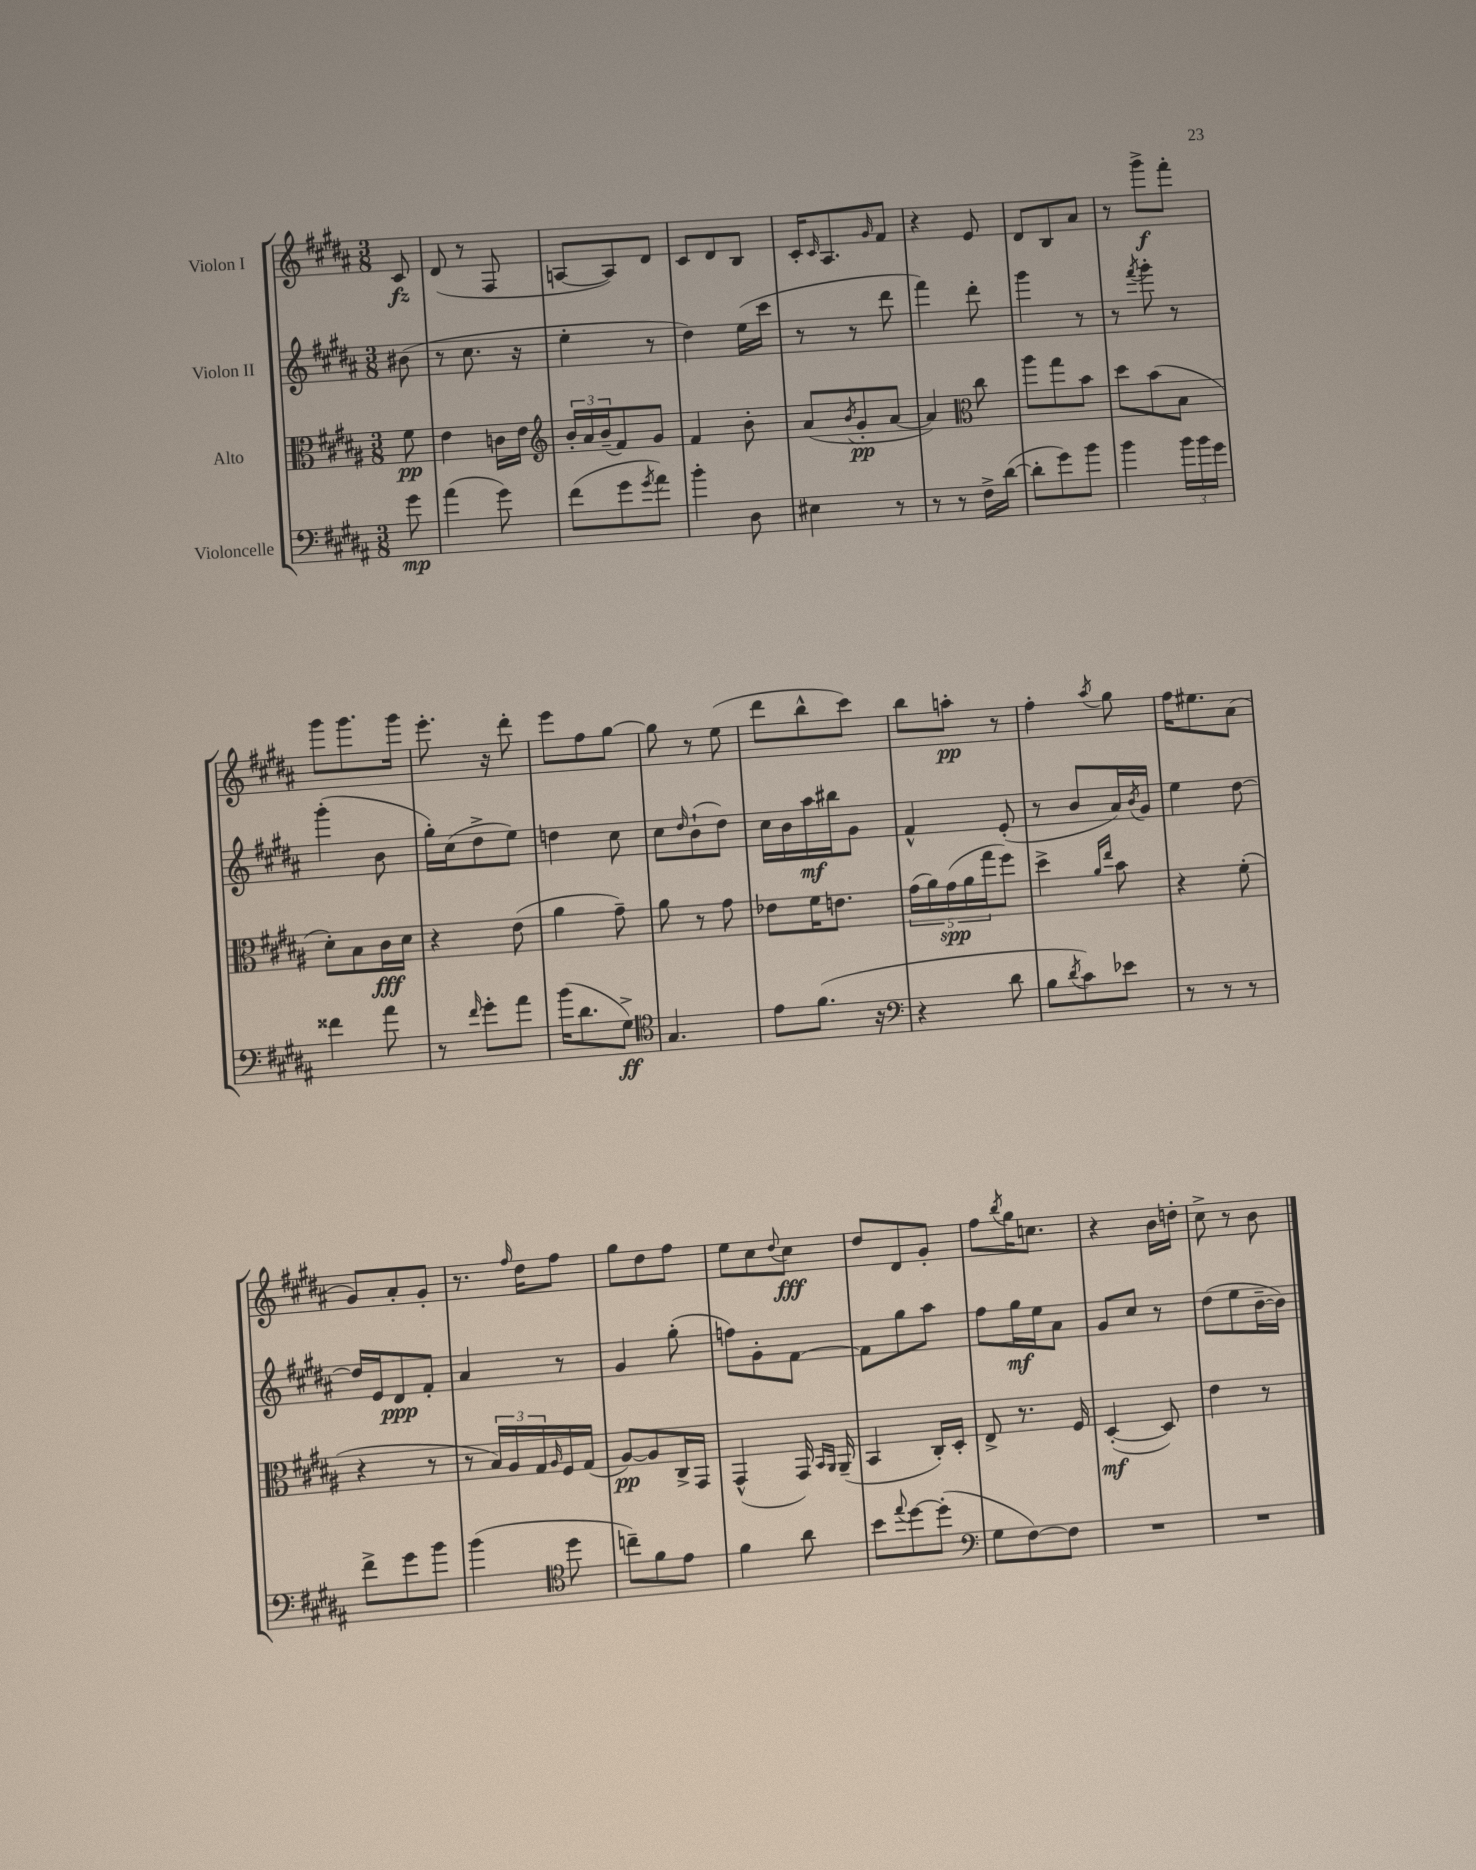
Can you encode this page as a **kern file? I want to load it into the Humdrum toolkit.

**kern	**dynam	**kern	**dynam	**kern	**dynam	**kern	**dynam
*part4	*part4	*part3	*part3	*part2	*part2	*part1	*part1
*staff4	*staff4	*staff3	*staff3	*staff2	*staff2	*staff1	*staff1
*I"Violoncelle	*	*I"Alto	*	*I"Violon II	*	*I"Violon I	*
*clefF4	*	*clefC3	*	*clefG2	*	*clefG2	*
*k[f#c#g#d#a#]	*	*k[f#c#g#d#a#]	*	*k[f#c#g#d#a#]	*	*k[f#c#g#d#a#]	*
*M3/8	*	*M3/8	*	*M3/8	*	*M3/8	*
=	=	=	=	=	=	=	=
8g#\	mp	8f#\	pp	(8b#X\	.	8c#/	fz
=1	=1	=1	=1	=1	=1	=1	=1
(4a#\	.	4e\	.	8r	.	(8d#/	.
.	.	.	.	8.cc#\	.	8r	.
8g#\)	.	16cn\LL	.	.	.	8F#/	.
.	.	16e\JJ	.	16r	.	.	.
=2	=2	=2	=2	=2	=2	=2	=2
*	*	*clefG2	*	*	*	*	*
(8f#\L	.	24b'/LL	.	4ee'\	.	[8An/L	.
.	.	24a#/	.	.	.	.	.
.	.	(24b~/J	.	.	.	.	.
8g#\	.	8f#/)	.	.	.	8A/])	.
8qg#/	.	.	.	.	.	.	.
8a#\J)	.	8g#/J	.	8r	.	8d#/J	.
=3	=3	=3	=3	=3	=3	=3	=3
4b'\	.	4f#/	.	4dd#\)	.	8c#/L	.
.	.	.	.	.	.	8d#/	.
8D#\	.	8b'\	.	(16ee\LL	.	8B/J	.
.	.	.	.	16ccc#\JJ	.	.	.
=4	=4	=4	=4	=4	=4	=4	=4
4E#X\	.	(8a#/L	.	8r	.	16c#'/KL	.
.	.	.	.	.	.	16qqc#/	.
.	.	.	.	.	.	8.A#/	.
.	.	8qb/	.	.	.	.	.
.	.	8g#'/	pp	8r	.	.	.
.	.	.	.	.	.	16qqg#/	.
8r	.	[8a#/J	.	8ddd#\	.	8f#/J	.
=5	=5	=5	=5	=5	=5	=5	=5
8r	.	4a#/])	.	4fff#\)	.	4r	.
8r	.	.	.	.	.	.	.
*	*	*clefC3	*	*	*	*	*
16F#^\LL	.	8cc#\	.	8ddd#'\	.	8e/	.
([16d#\JJ	.	.	.	.	.	.	.
=6	=6	=6	=6	=6	=6	=6	=6
8d#'\L]	.	8aa#\L	.	4ggg#\	.	8d#/L	.
8g#\)	.	8gg#\	.	.	.	8B/	.
8b\J	.	8b\J	.	8r	.	8a#/J	.
=7	=7	=7	=7	=7	=7	=7	=7
4b\	.	8dd#\L	.	8r	.	8r	.
.	.	.	.	8qfff#/	.	.	.
.	.	(8b\	.	8ggg#'\	.	8ggg#^\L	f
24b\LL	.	8B\J	.	8r	.	8fff#'\J	.
24b\	.	.	.	.	.	.	.
24g#\JJ	.	.	.	.	.	.	.
!!LO:LB:g=z
=8	=8	=8	=8	=8	=8	=8	=8
4f##X\	.	8d#'\L)	.	(4ggg#'\	.	8ggg#\L	.
.	.	8B\	.	.	.	8.ggg#\	.
8a#\	.	16c#\L	fff	8b\	.	.	.
.	.	16d#\JJ	.	.	.	16ggg#\Jk	.
=9	=9	=9	=9	=9	=9	=9	=9
8r	.	4r	.	16gg#'\LL)	.	8.eee'\	.
.	.	.	.	(16cc#\J	.	.	.
16qqf#/	.	.	.	.	.	.	.
8g#'\L	.	.	.	8dd#^\	.	.	.
.	.	.	.	.	.	16r	.
8a#\J	.	(8e\	.	8ee\J)	.	8ddd#'\	.
=10	=10	=10	=10	=10	=10	=10	=10
(16b\KL	.	4a#\	.	4ddn\	.	8eee\L	.
8.d#\	.	.	.	.	.	.	.
.	.	.	.	.	.	8ff#\	.
8G#^\J)	ff	8g#~\)	.	8cc#\	.	[8gg#\J	.
=11	=11	=11	=11	=11	=11	=11	=11
*clefC4	*	*	*	*	*	*	*
4.G#/	.	8a#\	.	8cc#\L	.	8gg#\]	.
.	.	.	.	16qqdd#/	.	.	.
.	.	8r	.	(8b`\	.	8r	.
.	.	8g#\	.	8dd#\J)	.	(8ee\	.
=12	=12	=12	=12	=12	=12	=12	=12
8e\L	.	8e-X\L	.	16cc#\LL	.	8ddd#\L	.
.	.	.	.	16b\	.	.	.
(8.f#\J	.	16f#\K	.	16aa#\	mf	8bb^^\	.
.	.	8.en\J	.	16bb#X\J	.	.	.
.	.	.	.	8g#\J	.	8ccc#\J)	.
16r	.	.	.	.	.	.	.
=13	=13	=13	=13	=13	=13	=13	=13
*clefF4	*	*	*	*	*	*	*
4r	.	(20g#\LL	.	4f#^^/	.	8bb\L	.
.	.	20a#\)	.	.	.	.	.
.	.	(20g#\	spp	.	.	.	.
.	.	.	.	.	.	8aan'\J	pp
.	.	20a#\	.	.	.	.	.
.	.	20gg#\J	.	.	.	.	.
8d#\	.	8ff#\J)	.	(8e'/	.	8r	.
=14	=14	=14	=14	=14	=14	=14	=14
8B\L	.	4dd#^\	.	8r	.	4ff#'\	.
8qd#/	.	.	.	.	.	.	.
8c#\)	.	.	.	8b/L	.	.	.
.	.	16qqa#/LL	.	.	.	.	.
.	.	16qqee/JJ	.	.	.	8qaa#/	.
8e-X\J	.	8b\	.	16a#/L)	.	8gg#\	.
.	.	.	.	8qb/	.	.	.
.	.	.	.	16g#/JJ	.	.	.
=15	=15	=15	=15	=15	=15	=15	=15
8r	.	4r	.	4ee\	.	16ff#\KL	.
.	.	.	.	.	.	8.ee#X\	.
8r	.	.	.	.	.	.	.
8r	.	(8f#'\	.	[8dd#\	.	(8a#\J	.
!!LO:LB:g=z
=16	=16	=16	=16	=16	=16	=16	=16
8f#^\L	.	4r	.	16dd#/LL]	.	8g#/L)	.
.	.	.	.	16e/J	.	.	.
8g#\	.	.	.	8d#/	ppp	8a#'/	.
8b\J	.	8r	.	8f#'/J	.	8g#'/J	.
=17	=17	=17	=17	=17	=17	=17	=17
(4b\	.	8r	.	4a#/	.	8.r	.
.	.	24B/LL)	.	.	.	.	.
.	.	24A#/	.	.	.	.	.
.	.	.	.	.	.	16qqff#/	.
.	.	.	.	.	.	16dd#\KL	.
.	.	24G#/	.	.	.	.	.
*clefC4	*	*	*	*	*	*	*
.	.	16qqA#/	.	.	.	.	.
8dd#\	.	16F#/	.	8r	.	8ff#\J	.
.	.	(16G#/JJ	.	.	.	.	.
=18	=18	=18	=18	=18	=18	=18	=18
8ccn~\L)	.	[8A#/L)	pp	4g#/	.	8gg#\L	.
8f#\	.	8A#/]	.	.	.	8dd#\	.
8e\J	.	16C#^/L	.	(8gg#'\	.	8ff#\J	.
.	.	16GG#/JJ	.	.	.	.	.
=19	=19	=19	=19	=19	=19	=19	=19
4f#\	.	(4GG#^^/	.	8ffn\L)	.	8ee\L	.
.	.	.	.	8g#'\	.	8cc#\	.
.	.	.	.	.	.	8qqdd#/	.
8a#\	.	16GG#/)	.	[8f#\J	.	8cc#\J	fff
.	.	16qqBB/LL	.	.	.	.	.
.	.	16qqAA#/JJ	.	.	.	.	.
.	.	(16AA#~/	.	.	.	.	.
=20	=20	=20	=20	=20	=20	=20	=20
8b\L	.	4BB/	.	8f#\L]	.	8dd#/L	.
8qqee/	.	.	.	.	.	.	.
[8dd#\	.	.	.	8gg#\	.	8d#/	.
(8dd#'\J]	.	16C#'/LL)	.	8aa#\J	.	8g#'/J	.
.	.	16D#'/JJ	.	.	.	.	.
=21	=21	=21	=21	=21	=21	=21	=21
*clefF4	*	*	*	*	*	*	*
8G#\L	.	8E^/	.	8ff#\L	.	8ff#\L	.
.	.	.	.	.	.	8qbb/	.
[8F#\)	.	8.r	.	16gg#\L	mf	16gg#\K	.
.	.	.	.	16ee\J	.	8.ccn\J	.
8F#\J]	.	.	.	8a#\J	.	.	.
.	.	16F#/	.	.	.	.	.
=22	=22	=22	=22	=22	=22	=22	=22
4.r	.	([4D#'/	mf	8g#/L	.	4r	.
.	.	.	.	8cc#/J	.	.	.
.	.	8D#/])	.	8r	.	16b\LL	.
.	.	.	.	.	.	16ddn'\JJ	.
=23	=23	=23	=23	=23	=23	=23	=23
4.r	.	4e\	.	(8dd#\L	.	8cc#^\	.
.	.	.	.	8ee\	.	8r	.
.	.	8r	.	[16b~\L	.	8b\	.
.	.	.	.	16b\JJ])	.	.	.
==	==	==	==	==	==	==	==
*-	*-	*-	*-	*-	*-	*-	*-
